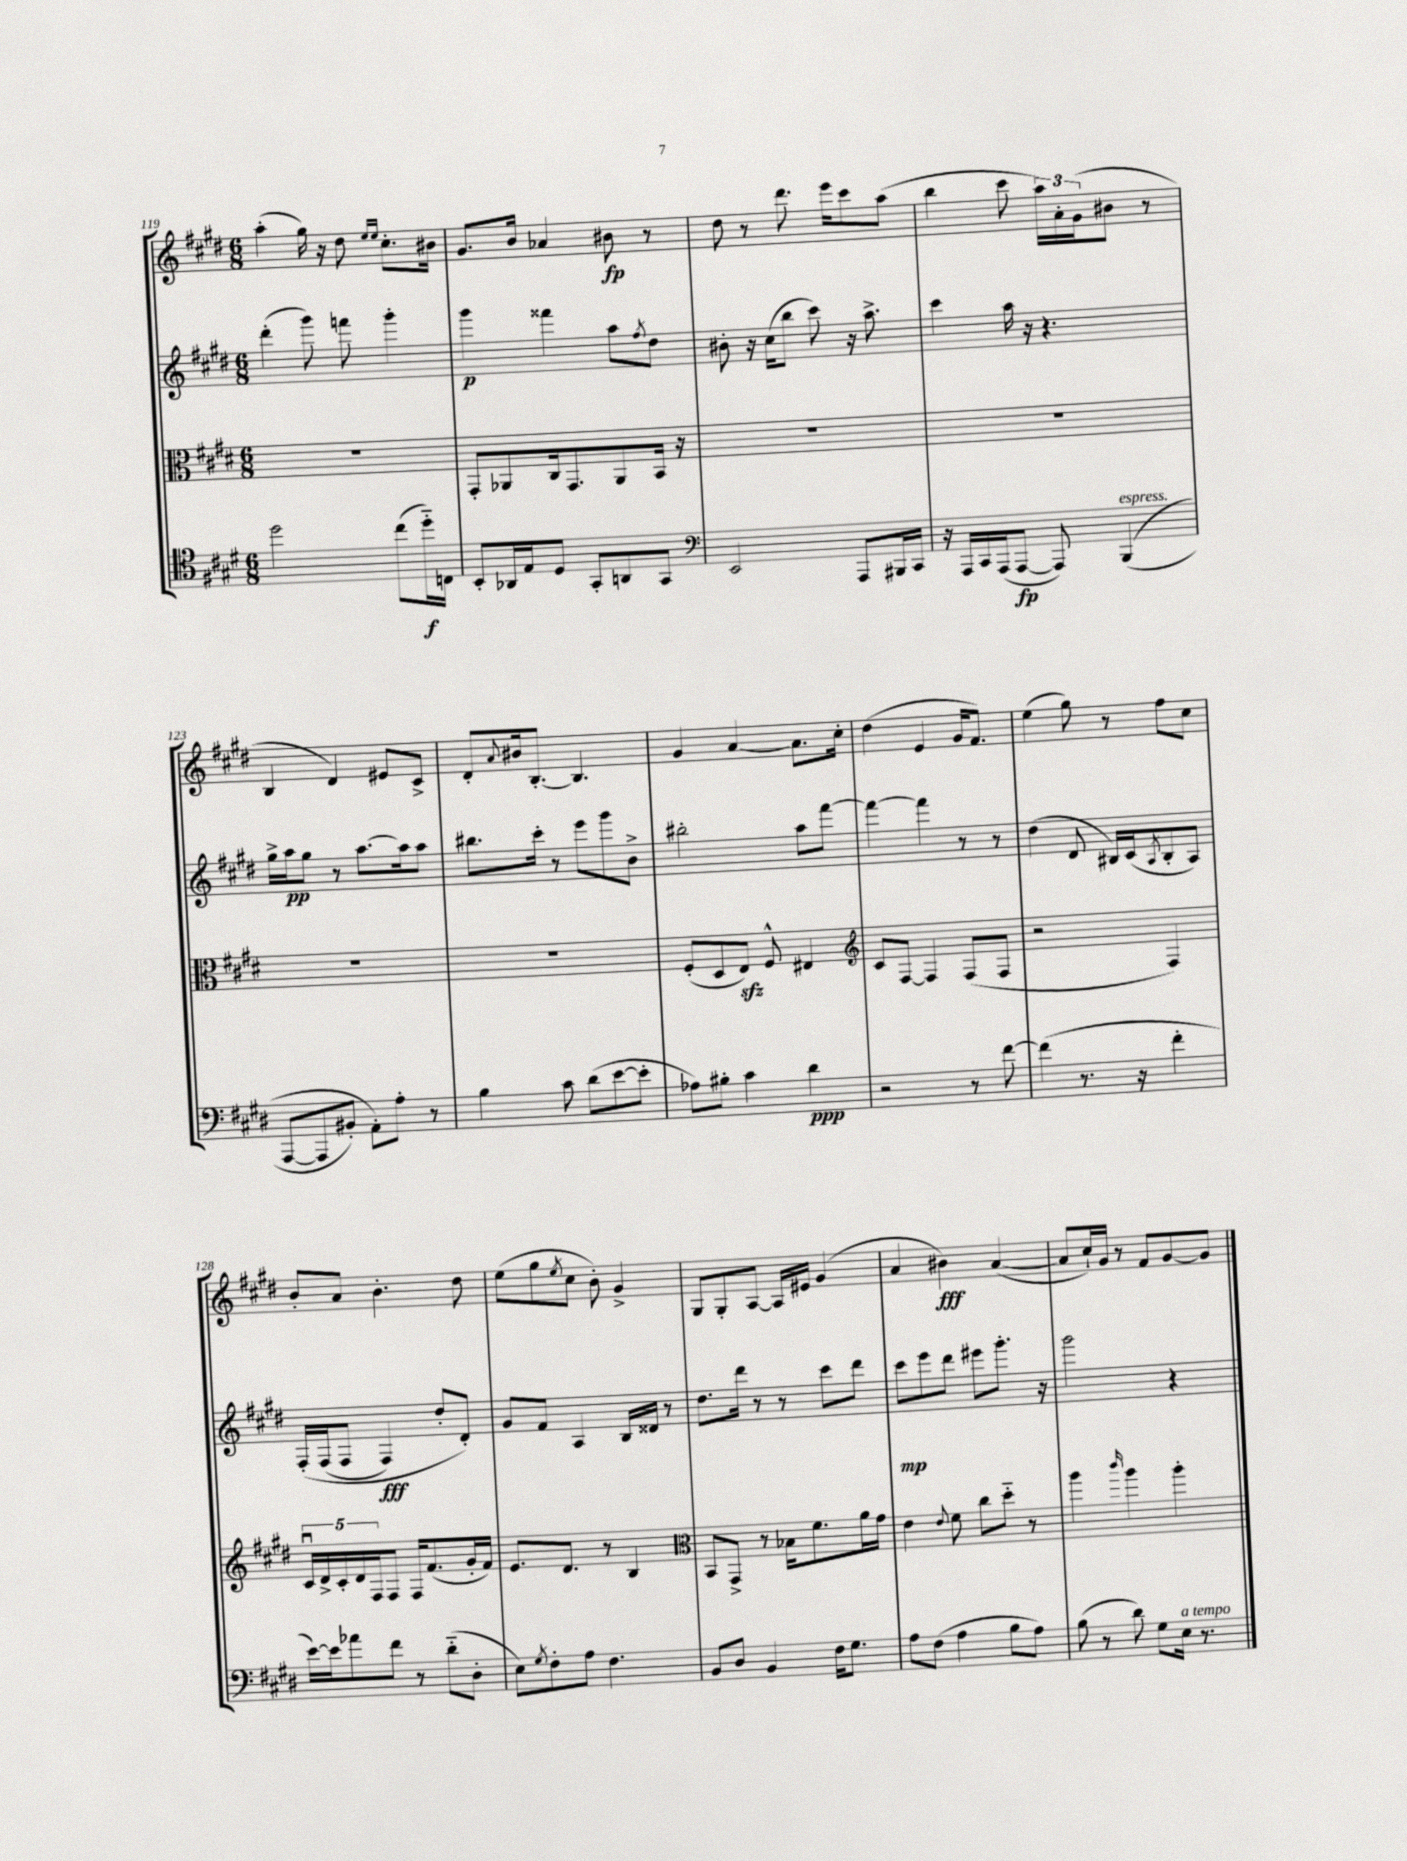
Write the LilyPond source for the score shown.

<<
\new StaffGroup <<
\new Staff = "s0" {
    \clef treble \key e \major \numericTimeSignature \time 6/8
    a''4-.( gis''16) r16 dis''8 \grace { e''16 e''16 } cis''8.-. bis'16 |
    gis'8. b'16 aes'4 bis'8\fp r8 |
    dis''8 r8 dis'''8. e'''16 cis'''8 a''8( |
    b''4 cis'''8 \tuplet 3/2 { a''16) a'16-. gis'16( } bis'8 r8 |
    b4 dis'4) eis'8 cis'8-> |
    dis'8-. \appoggiatura { a'8 } bis'16 b8.~-. b4. |
    gis'4 a'4~ a'8. cis''16-. |
    dis''4( e'4 gis'16 fis'8.) |
    e''4( gis''8) r8 fis''8 cis''8 |
    b'8-. a'8 b'4.-. dis''8 |
    e''8( gis''8 \acciaccatura { e''8 } cis''8 b'8-.) gis'4-> |
    gis8 gis8-. a8~ a16 eis'16 gis'4( |
    a'4 bis'4\fff) a'4~( |
    a'8 cis''16-!) gis'16 r8 fis'8 gis'8~ gis'8 \bar "|." |
}
\new Staff = "s1" {
    \clef treble \key e \major \numericTimeSignature \time 6/8
    dis'''4-.( gis'''8) f'''8 gis'''4-. |
    gis'''4\p fisis'''4 a''8 \acciaccatura { fis''8 } dis''8 |
    bis'8-. r16 cis''16( b''8 cis'''8) r16 a''8.-> |
    cis'''4 a''16 r16 r4. |
    gis''16-> a''16\pp gis''8 r8 a''8.~ a''16 a''8 |
    bis''8. cis'''16-. r8 e'''8 gis'''8 b'8-> |
    bis''2-. a''8 fis'''8~ |
    fis'''4~ fis'''4 r8 r8 |
    dis''4( dis'8 bis16) cis'16( \acciaccatura { a8 } bis8-. a8) |
    fis16-.\( fis16( fis8 fis4\fff) dis''8-. dis'8-.\) |
    gis'8 fis'8 a4 b16 disis'16 r8 |
    dis''8. dis'''16 r8 r8 cis'''8 dis'''8 |
    cis'''8\mp e'''8 dis'''8 eis'''8 gis'''8.-. r16 |
    gis'''2 r4 \bar "|." |
}
\new Staff = "s2" {
    \clef alto \key e \major \numericTimeSignature \time 6/8
    R2. |
    gis,8-. aes,8 cis16 gis,8. aes,8 b,16 r16 |
    R2. |
    R2. |
    R2. |
    R2. |
    fis8-.( dis8 e8\sfz) fis8-^ eis4 |
    \clef treble cis'8 fis8~ fis4 fis8( fis8 |
    r2 fis4) |
    \tuplet 5/4 { cis'16\downbow dis'16-> cis'16-. dis'16 fis16 } fis8 fis16 fis'8.( gis'16-. fis'16) |
    e'8. dis'8. r8 b4 |
    \clef alto b,8 gis,8-> r8 bes16 fis'8. a'16 gis'16 |
    e'4 \appoggiatura { e'8 } fis'8 cis''8 dis''8-_ r8 |
    a''4 \grace { cis'''16 } a''4 a''4-. \bar "|." |
}
\new Staff = "s3" {
    \clef tenor \key e \major \numericTimeSignature \time 6/8
    dis''2 cis''8( dis''16-_\f) c16 |
    b,8-. aes,16 e16 dis8 gis,8-. a,8 gis,8 |
    \clef bass e,2 a,,8 bis,,16 cis,16 |
    r16 a,,16 cis,16 a,,16( a,,8~\fp a,,8) b,,4^\markup { \italic "espress." }(\( |
    a,,8~ a,,8 bis,8-.) a,8-.\) a8-. r8 |
    b4 cis'8 dis'8( e'8~ e'8-. |
    aes8) bis8-. cis'4 dis'4\ppp |
    r2 r8 fis'8~ |
    fis'4( r8. r16 fis'4-. |
    e'16~) e'16 aes'8 fis'8 r8 dis'8-_( dis8-. |
    e8) \acciaccatura { gis8 } fis8-. a8 fis4. |
    b,8 dis8 b,4 fis16 gis8. |
    a8 fis8( a4 b8 a8) |
    b8( r8 dis'8) gis8 e16^\markup { \italic "a tempo" } r8. \bar "|." |
}
>>
>>
\layout { \context { \Score currentBarNumber = #119 } }
